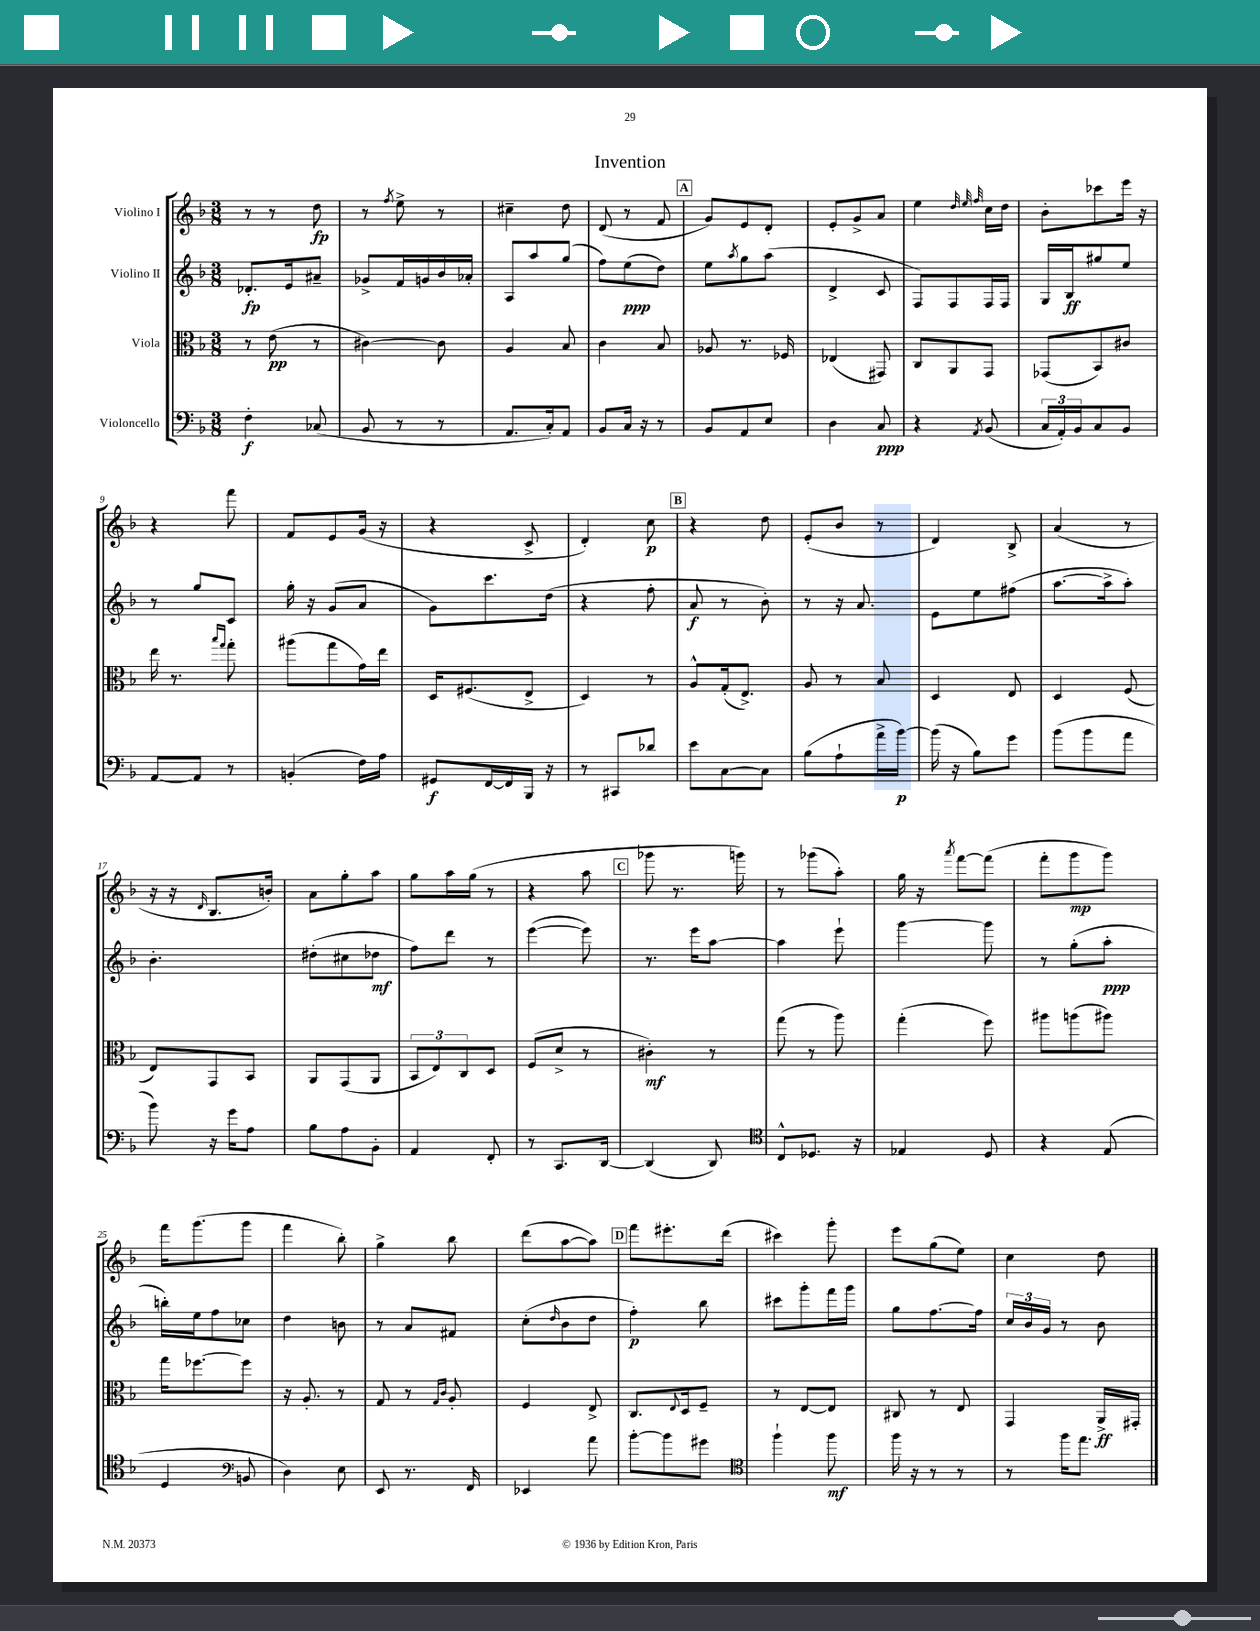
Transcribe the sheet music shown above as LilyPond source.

\header { title = "Invention" }
<<
\new StaffGroup <<
\new Staff = "s0" \with { instrumentName = "Violino I" } {
    \clef treble \key f \major \numericTimeSignature \time 3/8
    r8 r8 d''8\fp |
    r8 \acciaccatura { f''8 } e''8-> r8 |
    cis''4-- d''8 |
    d'8( r8 f'8 |
    \mark \markup { \box "A" } g'8) e'8 d'8-. |
    e'8-. g'8-> a'8 |
    e''4 \grace { d''32 e''32 f''32 } c''16 d''16 |
    bes'8-. ces'''8 e'''16 r16 |
    r4 f'''8 |
    f'8 e'8 g'16( r16 |
    r4 c'8-> |
    d'4-.) c''8\p |
    \mark \markup { \box "B" } r4 d''8 |
    e'8-.( bes'8 r8 |
    d'4) bes8-> |
    a'4( r8 |
    r16 r16 \grace { d'16 } bes8. b'16-.) |
    a'8 g''8-. a''8 |
    g''8 a''16 g''16( r8 |
    r4 a''8 |
    \mark \markup { \box "C" } ges'''8 r8. g'''16) |
    r8 ges'''8( a''8-.) |
    g''16 r16 \acciaccatura { a'''8 } f'''8~ f'''8( |
    f'''8-. g'''8\mp g'''8) |
    f'''16 g'''8.( g'''8 |
    f'''4 bes''8-.) |
    g''4-> bes''8 |
    d'''8( a''8~ a''8) |
    \mark \markup { \box "D" } f'''8 eis'''8.-. d'''16( |
    cis'''4) g'''8-. |
    e'''8 g''8( e''8) |
    c''4 d''8 \bar "|." |
}
\new Staff = "s1" \with { instrumentName = "Violino II" } {
    \clef treble \key f \major \numericTimeSignature \time 3/8
    des'8.-.\fp e'16 ais'8-- |
    ges'8-> f'16 g'16 bes'16 aes'16-. |
    a8 a''8 g''8( |
    f''8) e''8\ppp( d''8) |
    \mark \markup { \box "A" } e''8 \acciaccatura { a''8 } g''8 a''8( |
    d'4-> c'8 |
    f8) f8 f16 f16 |
    g16 bes16\ff gis''8 e''8 |
    r8 g''8 c'8 |
    g''16-. r16 g'8( a'8 |
    g'8) c'''8. d''16( |
    r4 f''8-. |
    \mark \markup { \box "B" } a'8\f r8 bes'8-.) |
    r8 r16 a'8. |
    e'8 e''8 fis''8( |
    a''8.~ a''16-> a''8-.) |
    bes'4.-. |
    dis''8-.( cis''8 des''8\mf |
    f''8) d'''8 r8 |
    e'''4~( e'''8) |
    \mark \markup { \box "C" } r8. e'''16 a''8~ |
    a''4 e'''8-! |
    g'''4~ g'''8 |
    r8 g''8-.( a''8-.\ppp |
    b''16-.) e''16 f''8 ces''8 |
    d''4 b'8 |
    r8 a'8 fis'8 |
    c''8-.( \grace { d''16 } bes'8 d''8 |
    \mark \markup { \box "D" } f''4-.\p) bes''8 |
    cis'''8 g'''8-. f'''16 g'''16 |
    g''8 f''8.~ f''16 |
    \tuplet 3/2 { c''16 bes'16 g'16 } r8 bes'8 \bar "|." |
}
\new Staff = "s2" \with { instrumentName = "Viola" } {
    \clef alto \key f \major \numericTimeSignature \time 3/8
    r8 e'8\pp( r8 |
    cis'4~) cis'8 |
    a4 bes8 |
    c'4 bes8 |
    \mark \markup { \box "A" } aes8 r8. fes16 |
    ees4( gis,8) |
    c8 a,8 g,8 |
    ges,8( bes,8) cis'8 |
    e''16 r8. \grace { bes''16 g''16 } g''8-. |
    ais''8( g''8 g'16) e''16 |
    d16 fis8.( e8-> |
    d4) r8 |
    \mark \markup { \box "B" } a8-^ g16-.( e8.->) |
    a8 r8 bes8 |
    d4 e8 |
    d4 f8( |
    e8) g,8 bes,8 |
    a,8 g,8( a,8 |
    \tuplet 3/2 { bes,8 e8) c8 } d8 |
    f8( d'8-> r8 |
    \mark \markup { \box "C" } cis'4-.\mf) r8 |
    g''8( r8 a''8) |
    g''4-.( f''8) |
    ais''8 a''8( ais''8) |
    g''16 fes''8.~ fes''8 |
    r16 a8.-. r8 |
    g8 r8 \grace { g16 c'16 } a8-. |
    f4 e8-> |
    \mark \markup { \box "D" } c8. \appoggiatura { e8 } d16 f8-- |
    r8 e8~ e8 |
    cis8 r8 e8 |
    g,4 a,16->\ff gis,16-. \bar "|." |
}
\new Staff = "s3" \with { instrumentName = "Violoncello" } {
    \clef bass \key f \major \numericTimeSignature \time 3/8
    f4-.\f ces8( |
    bes,8 r8 r8 |
    a,8. c16-.) a,8 |
    bes,8 c16 r16 r8 |
    \mark \markup { \box "A" } bes,8 a,8 e8 |
    d4 c8\ppp |
    r4 \acciaccatura { a,8 } bes,8( |
    \tuplet 3/2 { c16 a,16-.) bes,16 } c8 bes,8 |
    a,8~ a,8 r8 |
    b,4-.( f16) a16 |
    gis,8\f f,16~ f,16 bes,,16 r16 |
    r8 cis,8 des'8 |
    \mark \markup { \box "B" } e'8 c8~ c8 |
    bes8( a8-! a'16-> bes'16~\p) |
    bes'16( r16 bes8) g'8 |
    bes'8( bes'8 a'8 |
    bes'8) r16 g'16 a8 |
    bes8 a8 bes,8-. |
    a,4 f,8-. |
    r8 c,8. d,16~ |
    \mark \markup { \box "C" } d,4( d,8) |
    \clef tenor c8-^ des8. r16 |
    ees4 d8 |
    r4 e8( |
    d4 \clef bass b,8 |
    d4) e8 |
    e,8 r8. f,16 |
    ees,4 a'8 |
    \mark \markup { \box "D" } bes'8~-. bes'8 gis'8 |
    \clef tenor f''4-! f''8\mf |
    f''16 r16 r8 r8 |
    r8 f''16 e''8. \bar "|." |
}
>>
>>
